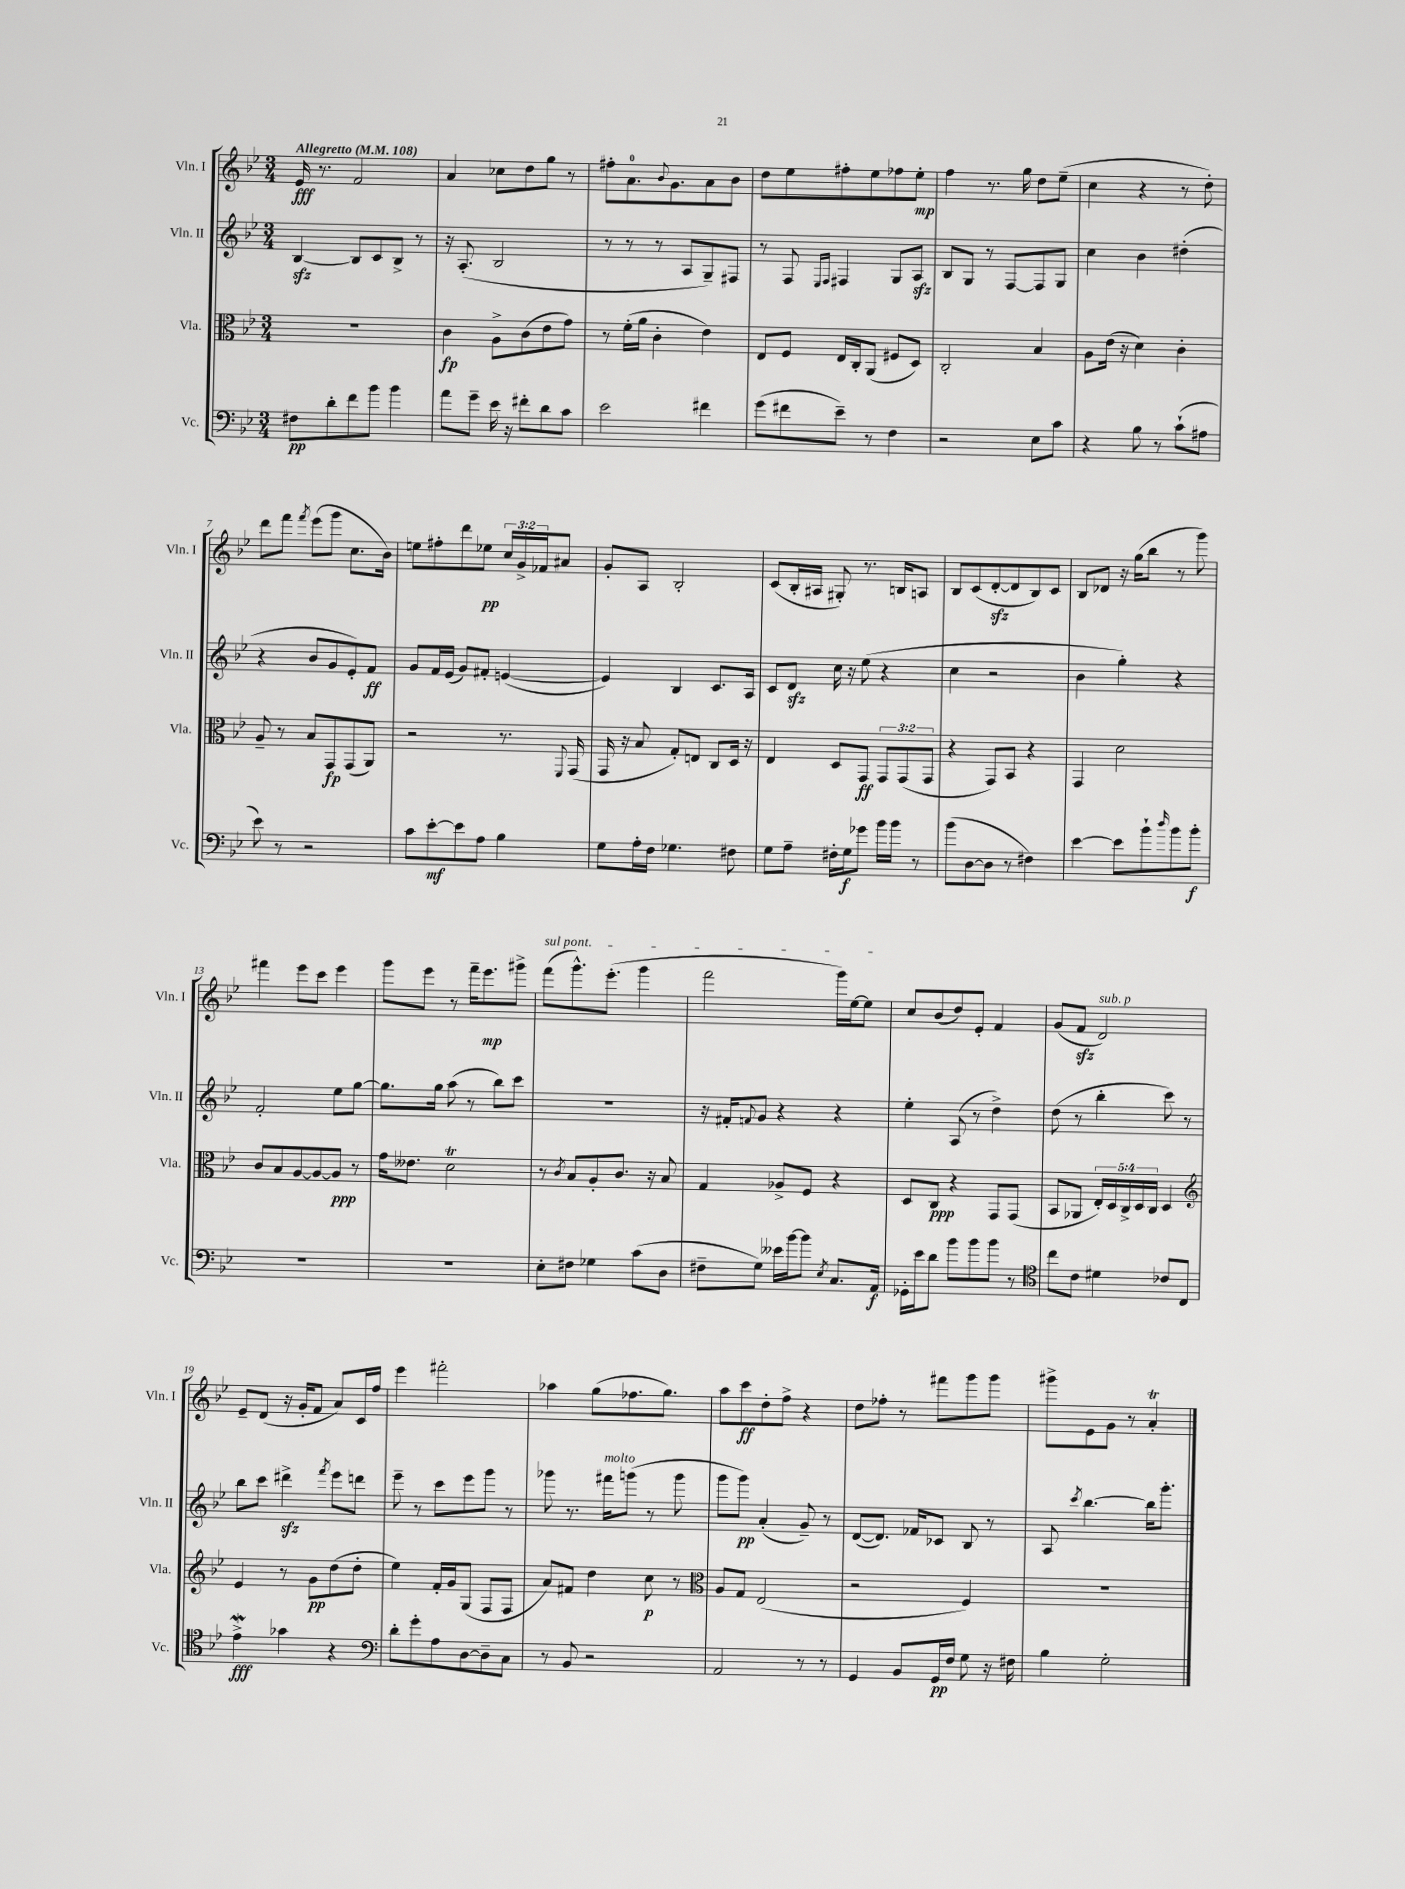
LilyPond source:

<<
\new StaffGroup <<
\new Staff = "s0" \with { instrumentName = "Vln. I" shortInstrumentName = "Vln. I" } {
    \clef treble \key bes \major \numericTimeSignature \time 3/4 \override Staff.TupletNumber.text = #tuplet-number::calc-fraction-text \tempo "Allegretto" 4 = 108
    ees'16\fff r8. f'2 |
    a'4 ces''8 d''8 g''8 r8 |
    fis''8-. a'8.-0 \appoggiatura { bes'8 } g'8. a'8 bes'8 |
    d''8 ees''8 fis''8-. ees''8 fes''8 ees''8-.\mp |
    f''4 r8. g''16 d''8 ees''8--( |
    c''4 r4 r8 d''8-.) |
    d'''8 f'''8 \acciaccatura { f'''8 } ees'''8( g'''8 c''8. bes'16) |
    e''8 fis''8-. d'''8 ees''8\pp \tuplet 3/2 { c''16 g'16-> fes'16 } ais'8 |
    g'8-. a8 bes2-. |
    c'8( bes16-. ais16 gis8-.) r8. b16 a8 |
    bes8 c'8( d'8~-.\sfz d'8 bes8) c'8 |
    bes8 des'8 r16 g''16( bes''8 r8 g'''8) |
    fis'''4 ees'''8 c'''8 ees'''4 |
    g'''8 ees'''8 r8 f'''16-- ees'''8.\mp gis'''8-> |
    \once \override TextSpanner.bound-details.left.text = \markup { \italic "sul pont." } f'''8\startTextSpan( g'''8.-^) ees'''8.-.( g'''4 |
    f'''2 g'''16) ees''16~ ees''8\stopTextSpan |
    c''8 bes'8( d''8) ees'8-. f'4 |
    g'8( f'8\sfz d'2^\markup { \italic "sub. p" }) |
    ees'8-- d'8( r16 g'16-. f'8 a'8) c'16 f''16 |
    ees'''4 fis'''2-. |
    aes''4 g''8( fes''8. g''8.) |
    a''8 c'''8\ff d''8-. f''8-> r4 |
    d''8 fes''8-. r8 fis'''8 g'''8 g'''8 |
    gis'''8-> ees'8 g'8 r8 a'4-.\trill \bar "|." |
}
\new Staff = "s1" \with { instrumentName = "Vln. II" shortInstrumentName = "Vln. II" } {
    \clef treble \key bes \major \numericTimeSignature \time 3/4
    bes4~\sfz bes8 c'8 bes8-> r8 |
    r16 a8.-.( bes2 |
    r8 r8 r8 a8 g8--) fis8 |
    r8 f8 \grace { ees16 f16 } fis4 g8 a8\sfz |
    bes8 g8 r8 f8~ f8 g8 |
    c''4 bes'4 dis''4-.( |
    r4 bes'8 g'8 ees'8-.) f'8\ff |
    g'8 f'16 ees'16( g'8) fis'8-. e'4~( |
    e'4) bes4 c'8. a16 |
    c'8 d'8\sfz c''16 r16 ees''8( r4 |
    c''4 r2 |
    bes'4 g''4-.) r4 |
    f'2-. ees''8 g''8~ |
    g''8. g''16 a''8( r8 bes''8) c'''8 |
    R2. |
    r16 fis'16-. \appoggiatura { f'8 } g'8 r4 r4 |
    ees''4-. a8( r8 d''4->) |
    d''8( r8 bes''4-. c'''8) r8 |
    bes''8 c'''8 dis'''4->\sfz \acciaccatura { f'''8 } ees'''8 d'''8 |
    ees'''8-- r8 c'''8 ees'''8 g'''8 r8 |
    ges'''8 r8. fis'''16^\markup { \italic "molto" } g'''8( r8 g'''8 |
    g'''8 g'''8\pp) a'4-.( g'8--) r8 |
    d'8~( d'8.) fes'16 ces'8 bes8 r8 |
    a8 \acciaccatura { c'''8 } bes''4.~ bes''16 g'''8.-. \bar "|." |
}
\new Staff = "s2" \with { instrumentName = "Vla." shortInstrumentName = "Vla." } {
    \clef alto \key bes \major \numericTimeSignature \time 3/4 \override Staff.TupletNumber.text = #tuplet-number::calc-fraction-text
    R2. |
    c'4\fp a8-> c'8( ees'8 g'8) |
    r8 f'16-.( a'16 c'4-. ees'4) |
    ees8 f8 ees16 c16-. a,8( fis8 d8) |
    c2-. bes4 |
    a8 ees'16( r16 d'4) c'4-. |
    a8-- r8 bes8 g,8\fp g,8( a,8) |
    r2 r8. \appoggiatura { f,8 } g,16( |
    g,16 r16 bes8 g8-.) e8 c8 d16 r16 |
    ees4 d8 g,8\ff \tuplet 3/2 { g,8 g,8( g,8 } |
    r4 g,8) bes,8 r4 |
    g,4 d'2 |
    c'8 bes8 a8~ a8~ a8\ppp r8 |
    g'16 eeses'8. d'2\trill |
    r8 \acciaccatura { c'8 } bes8 a8-. c'8. r16 bes8 |
    g4 aes8-> f8 r4 |
    d8 c8\ppp r4 g,8 g,8( |
    bes,8 aes,8 \tuplet 5/4 { ees16-.) d16 c16-> d16 c16 } d4 |
    \clef treble ees'4 r8 g'8\pp d''8( d''8-. |
    ees''4) f'16-. g'16 g8( f8 f8 |
    a'8) fis'8 d''4 c''8\p r8 |
    \clef alto a8 g8 ees2( |
    r2 f4) |
    R2. \bar "|." |
}
\new Staff = "s3" \with { instrumentName = "Vc." shortInstrumentName = "Vc." } {
    \clef bass \key bes \major \numericTimeSignature \time 3/4
    fis8\pp d'8-. f'8 bes'8 bes'4 |
    a'8 g'8-- ees'16 r16 fis'8-. d'8 c'8 |
    ees'2 fis'4 |
    g'8( fis'8 ees'8--) r8 f4 |
    r2 ees8 c'8 |
    r4 bes8 r8 c'8-!( ais8 |
    ees'8) r8 r2 |
    c'8 ees'8~-.\mf ees'8 a8 bes4 |
    g8 a16-. f16 ges4. fis8 |
    g8 a8-- fis16-. g16\f ges'8 bes'16 bes'16 r8 |
    bes'8( d8~ d8 r8 fis4) |
    ees'4~ ees'8 bes'8-! \grace { d''16 } bes'8 bes'8-.\f |
    R2. |
    R2. |
    ees8-. fis8 ges4 c'8( d8 |
    fis8-- g8) eeses'16 bes'16~ bes'8 \acciaccatura { ees8 } c8. a,16\f |
    ges,16-. ees'16 d'8 bes'8 bes'8 bes'8 r8 |
    \clef tenor c''8 c'8 dis'4 ces'8 c8 |
    ees'4->\mordent\fff ges'4 r4 |
    \clef bass d'8-. g'8-. a8 d8~ d8-- c8 |
    r8 bes,8 r2 |
    a,2 r8 r8 |
    g,4 bes,8 g,16\pp f16 g8 r16 fis16 |
    bes4 g2-. \bar "|." |
}
>>
>>
